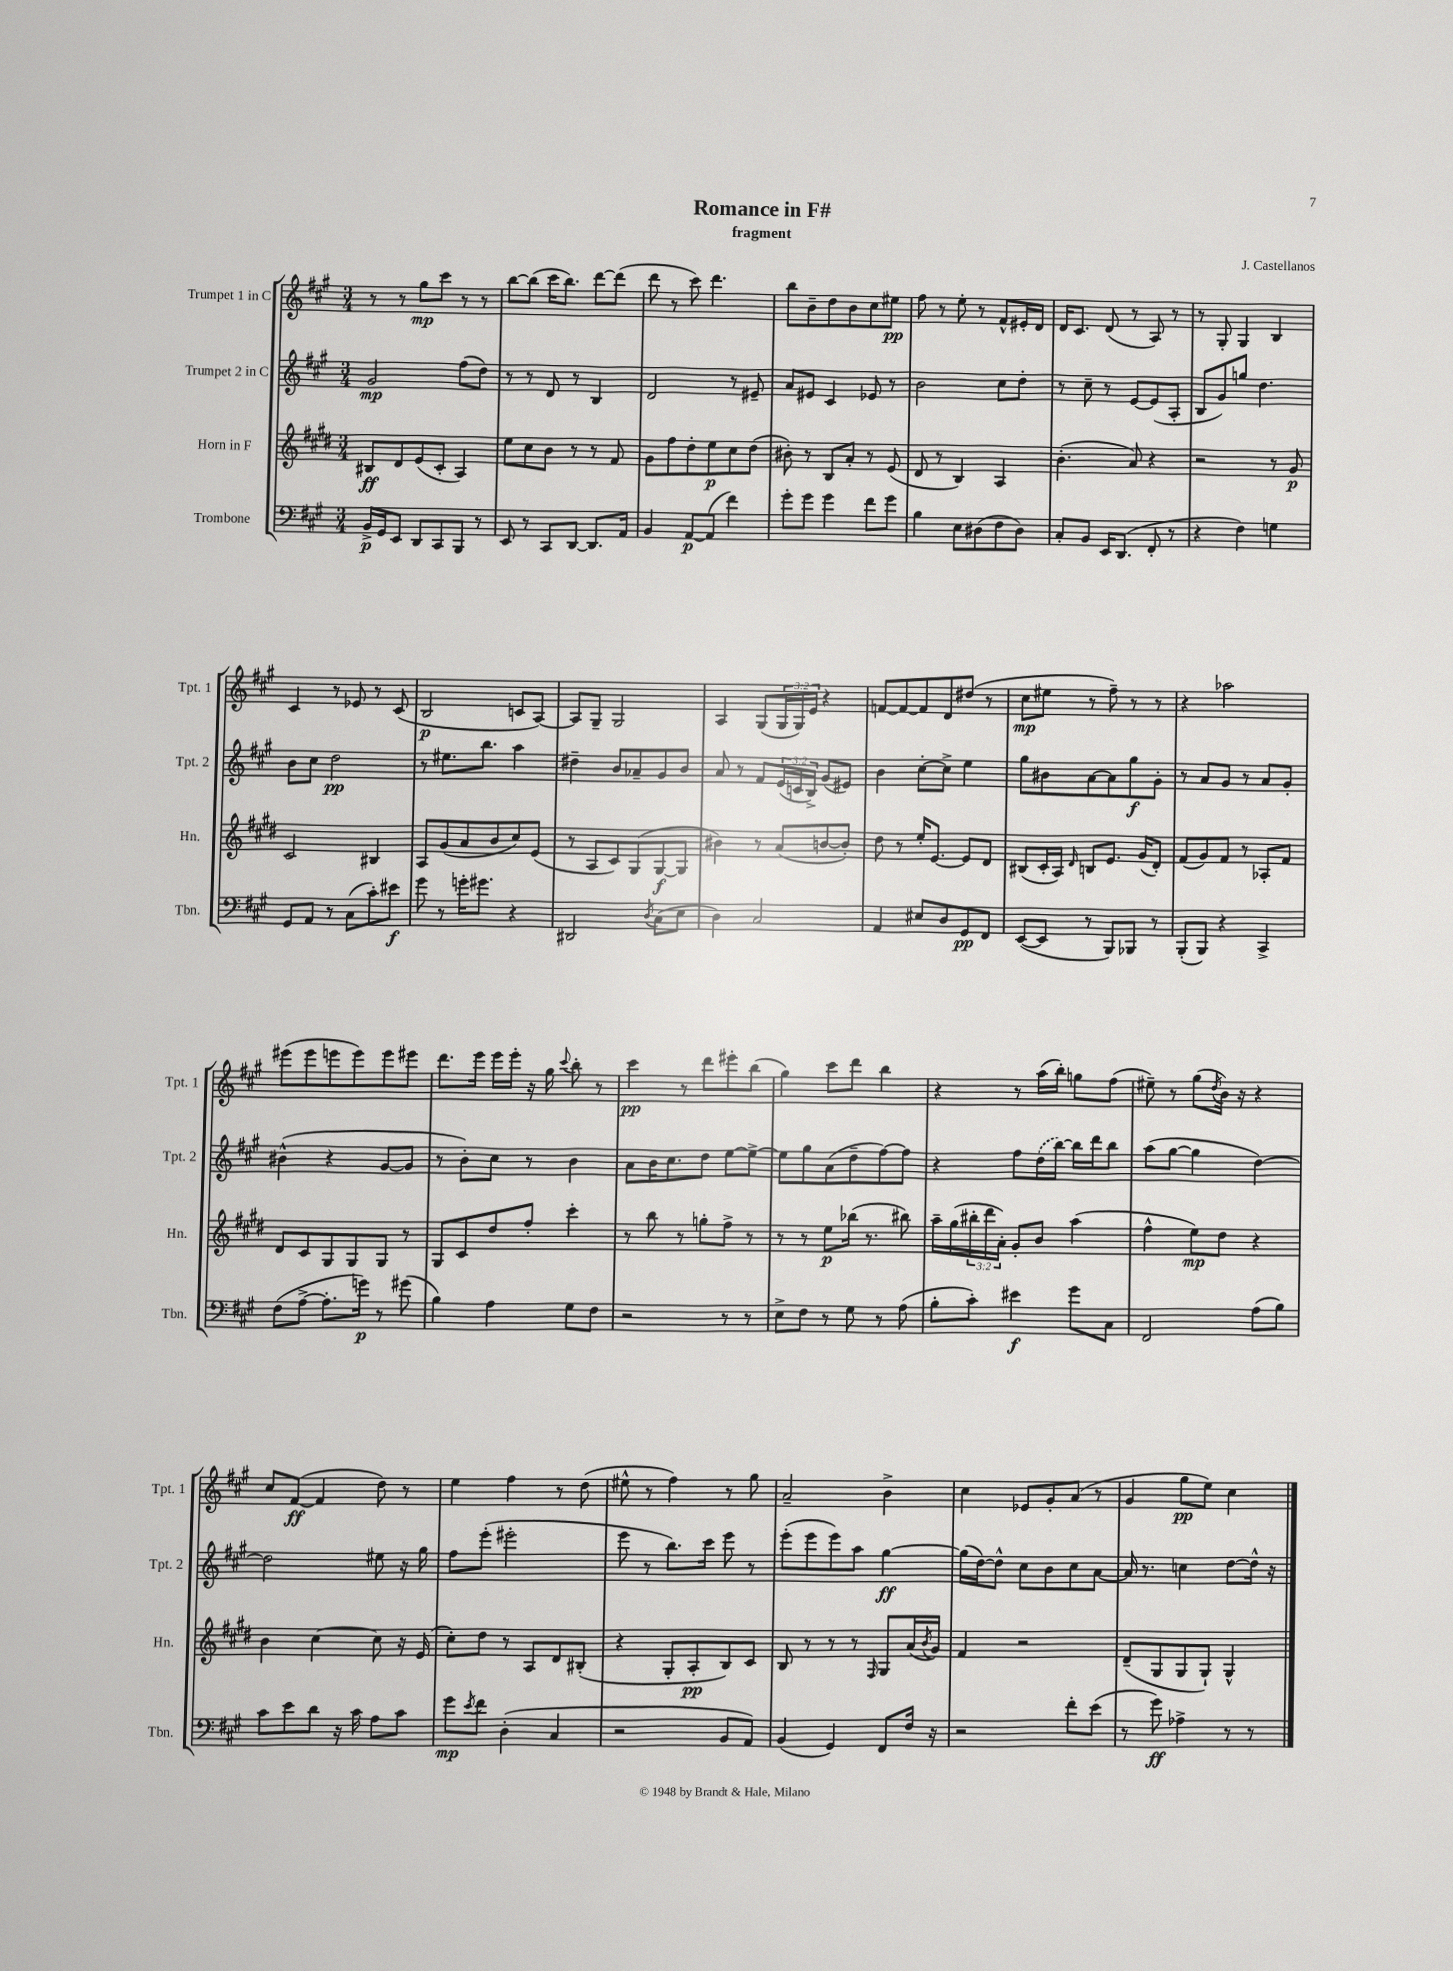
\header { title = "Romance in F#" composer = "J. Castellanos" subtitle = "fragment" }
<<
\new StaffGroup <<
\new Staff = "s0" \with { instrumentName = "Trumpet 1 in C" shortInstrumentName = "Tpt. 1" } {
    \clef treble \key a \major \numericTimeSignature \time 3/4 \override Staff.TupletNumber.text = #tuplet-number::calc-fraction-text
    r8 r8 gis''8\mp cis'''8 r8 r8 |
    b''8~ b''8( cis'''16 b''8.) d'''8~ d'''8( |
    d'''8 r8 cis'''8) d'''4. |
    b''8 b'8-- d''8 b'8 cis''8 eis''8\pp |
    fis''8 r8 e''8-. r8 fis'8-^ eis'16-. d'16 |
    d'16 cis'8. d'8( r8 a8) r8 |
    r8 gis8-. gis4 b4 |
    cis'4 r8 ees'8 r8 cis'8( |
    b2\p c'8 a8~) |
    a8 gis8-- gis2 |
    a4 gis8( \tuplet 3/2 { gis16 gis16) e'16 } r4 |
    f'8~ f'8~ f'8 d'8 dis''8( r8 |
    cis''8\mp eis''8 r8 fis''8--) r8 r8 |
    r4 aes''2 |
    eis'''8( eis'''8 e'''8 e'''8) e'''8 eis'''8 |
    d'''8. e'''16 e'''16 e'''16-. r16 gis''16 \appoggiatura { cis'''8 } b''8-. r8 |
    cis'''4\pp r8 d'''8 eis'''8-. b''8( |
    gis''4) cis'''8 d'''8 b''4 |
    r4 r8 a''16( b''16-.) g''8 fis''8( |
    eis''8--) r8 gis''8( \acciaccatura { d''8 } b'16) r16 r4 |
    cis''8 fis'8~\ff( fis'4 d''8) r8 |
    e''4 fis''4 r8 d''8( |
    eis''8-^ r8 fis''4) r8 gis''8 |
    a'2-- b'4-> |
    cis''4 ees'8 gis'8-. a'8( r8 |
    gis'4 gis''8\pp e''8) cis''4 \bar "|." |
}
\new Staff = "s1" \with { instrumentName = "Trumpet 2 in C" shortInstrumentName = "Tpt. 2" } {
    \clef treble \key a \major \numericTimeSignature \time 3/4 \override Staff.TupletNumber.text = #tuplet-number::calc-fraction-text
    gis'2\mp fis''8( d''8) |
    r8 r8 d'8 r8 b4 |
    d'2 r8 eis'8-- |
    a'8 eis'8 cis'4 ees'8 r8 |
    b'2 cis''8 d''8-. |
    r8 cis''8-- r8 e'8~ e'8( a8-. |
    b8 gis'8) g''8 d''4. |
    b'8 cis''8 d''2\pp |
    r8 eis''8. b''8. a''4 |
    dis''4-- b'8 aes'8-- gis'8 b'8 |
    a'8 r8 fis'8 \tuplet 3/2 { e'16( c'16 b16->) } gis'8( eis'8) |
    b'4 cis''8~-. cis''8-> e''4 |
    gis''8 bis'8 a'8~ a'8 gis''8\f gis'8-. |
    r8 a'8 gis'8 r8 a'8 gis'8-. |
    bis'4-^( r4 gis'8~ gis'8 |
    r8 b'8-.) cis''8 r8 b'4 |
    a'8 b'16 cis''8. d''8 e''8~ e''8~-> |
    e''8 gis''8 a'8( d''8-- fis''8~) fis''8 |
    r4 fis''8 \once \slurDashed d''16( b''16~) b''16 d'''16 b''8 |
    a''8( gis''8~ gis''4 d''4~) |
    d''2 eis''8 r16 gis''16 |
    fis''8 e'''8-.( eis'''2-. |
    e'''8 r8 b''8.) cis'''16 e'''8 r8 |
    e'''8-.( e'''8 e'''8) a''8 gis''4~\ff |
    gis''16( d''16~) d''8-^ cis''8 b'8 cis''8 a'8~ |
    a'16 r8. c''4 d''8~ d''16-^ r16 \bar "|." |
}
\new Staff = "s2" \with { instrumentName = "Horn in F" shortInstrumentName = "Hn." } {
    \clef treble \key e \major \numericTimeSignature \time 3/4 \override Staff.TupletNumber.text = #tuplet-number::calc-fraction-text
    bis8\ff dis'8 e'8( cis'8-. a4) |
    e''8 cis''8 b'8 r8 r8 fis'8 |
    gis'8 fis''8 dis''8-. e''8\p cis''8 dis''8( |
    bis'8-.) r8 b8 a'8-. r8 e'8( |
    dis'8 r8 b4) a4 |
    b'4.-.( a'8) r4 |
    r2 r8 gis'8\p |
    cis'2 bis4 |
    a8 gis'8( a'8 b'8 cis''8) e'8( |
    r8 a8 cis'8) gis8( gis8~\f gis8 |
    bis'4) r8 a'8( b'8~ b'8-.) |
    dis''8 r8 e''16-. e'8.~ e'8 dis'8 |
    bis8( cis'16-. a16) \grace { dis'16 } b8 e'8. gis'16( dis'8-.) |
    fis'8( gis'8) fis'8 r8 aes8-. fis'8 |
    dis'8 cis'8 gis8 gis8 gis8 r8 |
    gis8 cis'8 dis''8 fis''8-. cis'''4-. |
    r8 b''8 r8 g''8-. fis''8-> r8 |
    r8 r8 e''8\p bes''16( r8. bis''8) |
    a''16-- gis''16( \tuplet 3/2 { bis''16-. dis'''16 a'16-.) } gis'8-. b'8 a''4( |
    fis''4-^ e''8\mp) dis''8 r4 |
    b'4 cis''4~ cis''8 r16 e'16( |
    cis''8-.) dis''8 r8 a8 dis'8 bis8-.( |
    r4 gis8-. a8-.\pp b8) cis'8 |
    b8 r8 r8 r8 \grace { fis16 } gis8 a'16( \acciaccatura { b'8 } gis'16) |
    fis'4 r2 |
    dis'8--( gis8 gis8 gis8-!) gis4-^ \bar "|." |
}
\new Staff = "s3" \with { instrumentName = "Trombone" shortInstrumentName = "Tbn." } {
    \clef bass \key a \major \numericTimeSignature \time 3/4
    b,16->\p gis,16 e,8 d,8 cis,8 b,,8 r8 |
    e,8 r8 cis,8 d,8~ d,8. a,16 |
    b,4 a,8~\p a,8( fis'4) |
    gis'8-. gis'8 gis'4 fis'8 gis'8 |
    b4 e8 dis8( fis8 dis8) |
    cis8-. b,8 e,16 d,8.( fis,8-. r8 |
    r4 fis4) g4 |
    gis,8 a,8 r8 cis8( cis'8-.) eis'8\f |
    gis'8 r8 g'16-. gis'8. r4 |
    dis,2 \acciaccatura { d8 } cis8( e8 |
    d4) cis2 |
    a,4 eis8 d8 gis,8\pp fis,8 |
    e,8~( e,8 r8 b,,8) bes,,8 r8 |
    b,,8-.( b,,8) r4 cis,4-> |
    fis8( a8~-> a8.-. g'16\p) r8 gis'8( |
    b4) a4 gis8 fis8 |
    r2 r8 r8 |
    e8-> fis8 r8 gis8 r8 a8( |
    b8-. cis'8-.) eis'4\f gis'8 cis8 |
    fis,2 a8( b8) |
    cis'8 e'8 d'8 r16 cis'16 a8 cis'8 |
    gis'8\mp \acciaccatura { e'8 } fis'8 d4-.( cis4 |
    r2 b,8 a,8) |
    b,4( gis,4) fis,8 fis16 r16 |
    r2 fis'8-. e'8( |
    r8 gis'8\ff) aes4-> r8 r8 \bar "|." |
}
>>
>>
\layout { \context { \Score \remove "Bar_number_engraver" } }
